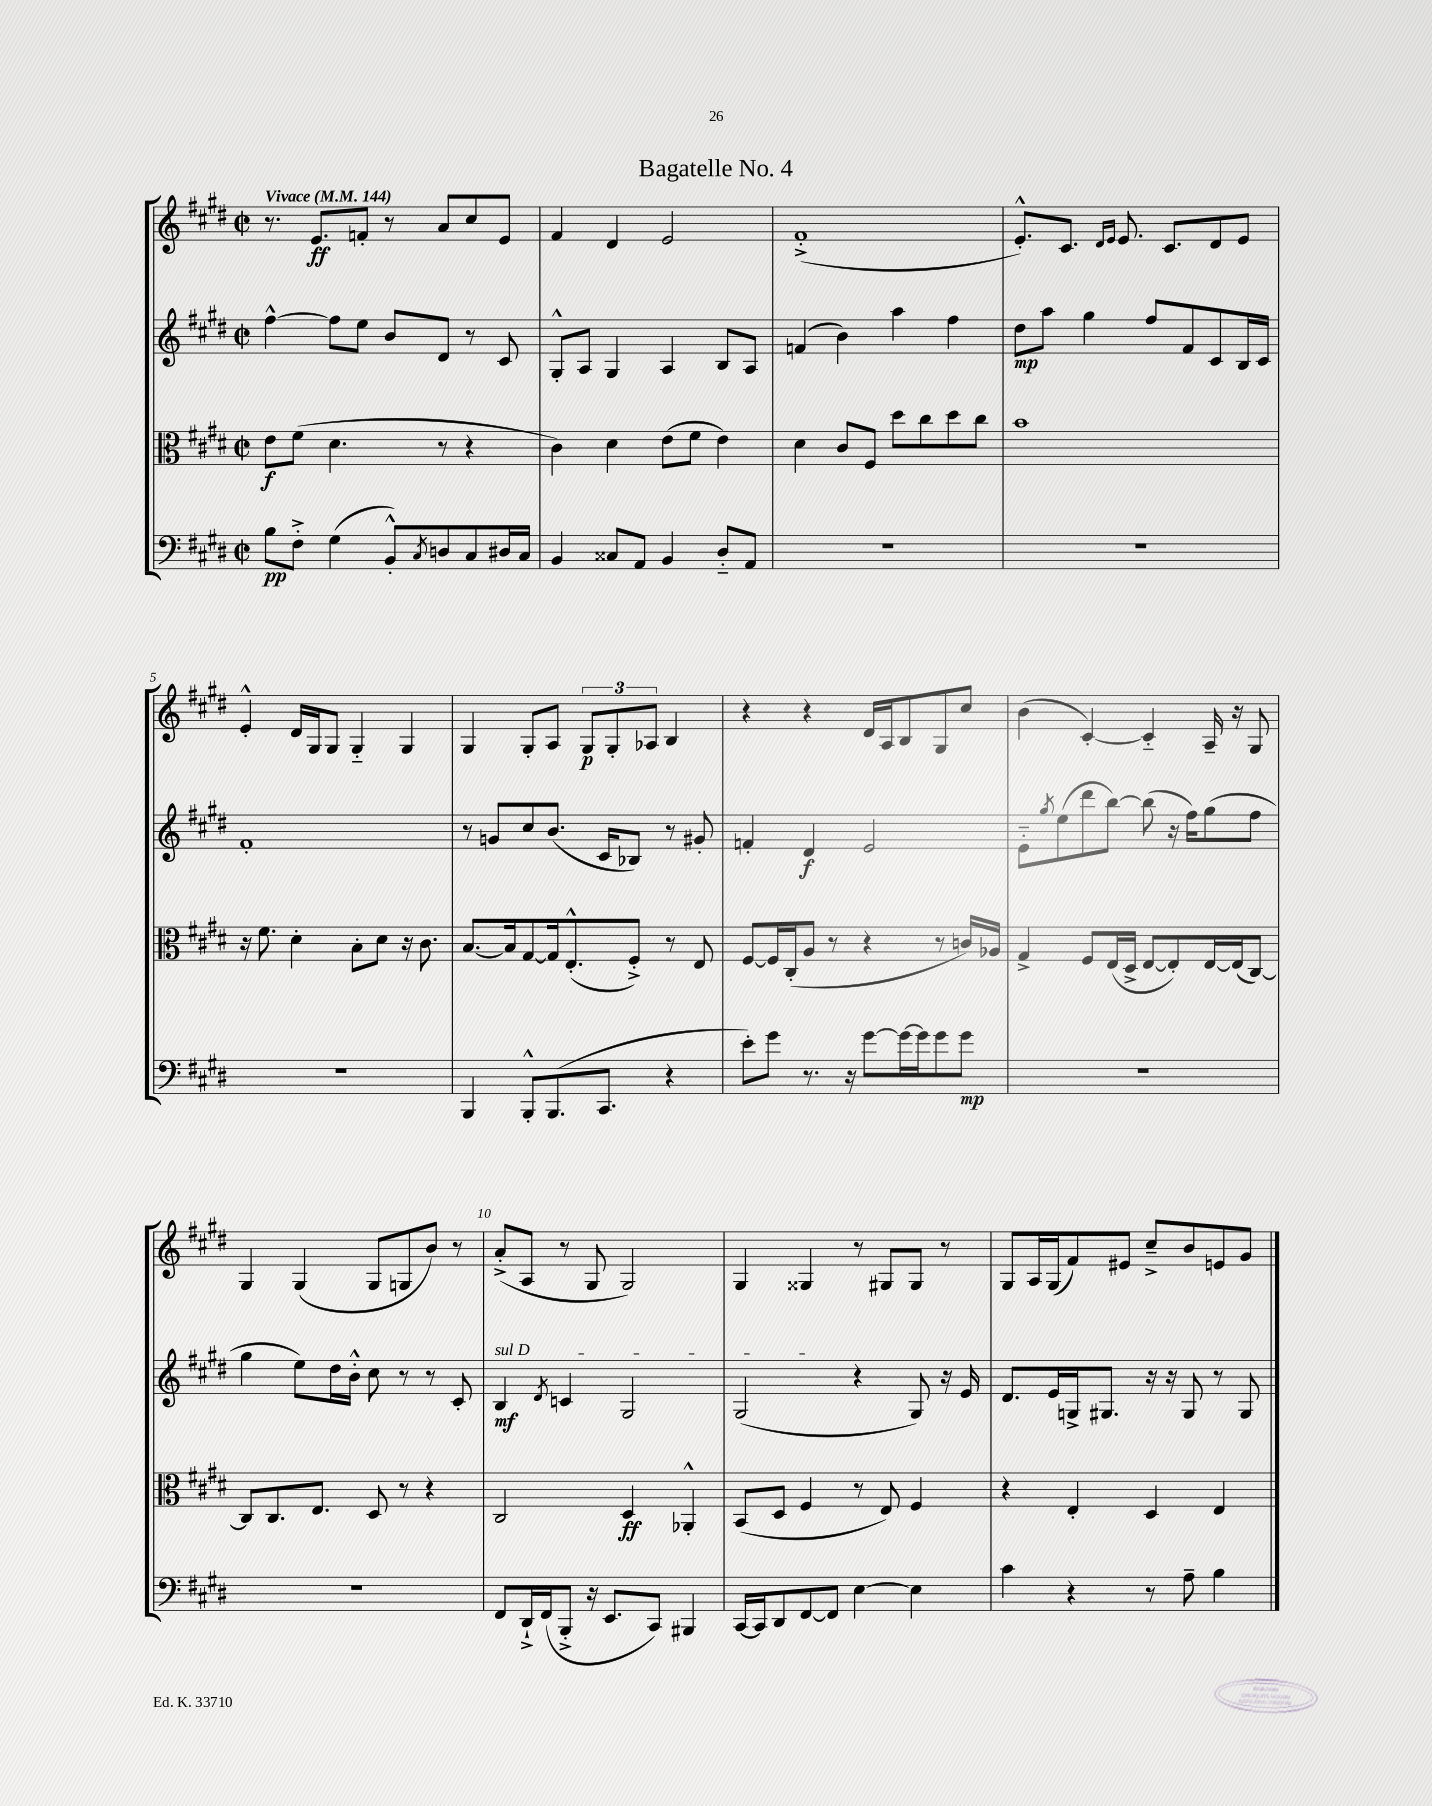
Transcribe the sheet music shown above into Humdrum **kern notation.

**kern	**kern	**kern	**kern
*staff4	*staff3	*staff2	*staff1
*clefF4	*clefC3	*clefG2	*clefG2
*k[f#c#g#d#]	*k[f#c#g#d#]	*k[f#c#g#d#]	*k[f#c#g#d#]
*M2/2	*M2/2	*M2/2	*M2/2
*met(c|)	*met(c|)	*met(c|)	*met(c|)
*MM144	*MM144	*MM144	*MM144
8B	8e	[4ff#^^	8.r
8F#'^	(8f#	.	.
.	.	.	8.e
(4G#	4.d#	8ff#]	.
.	.	8ee	8f'
8BB'^^)	.	8b	8r
8qC#	.	.	.
8D	8r	8d#	8a
8C#	4r	8r	8cc#
16D#	.	8c#	8e
16C#	.	.	.
=	=	=	=
4BB	4c#)	8G#'^^	4f#
.	.	8A	.
8C##	4d#	4G#	4d#
8AA	.	.	.
4BB	(8e	4A	2e
.	8f#	.	.
8D#'~	4e)	8B	.
8AA	.	8A	.
=	=	=	=
1r	4d#	(4f	(1f#'^
.	8c#	4b)	.
.	8F#	.	.
.	8dd#	4aa	.
.	8cc#	.	.
.	8dd#	4ff#	.
.	8cc#	.	.
=	=	=	=
1r	1b	8dd#	8.e'^^)
.	.	8aa	.
.	.	.	8.c#
.	.	4gg#	.
.	.	.	16qqd#
.	.	.	16qqe
.	.	.	8.e
.	.	8ff#	.
.	.	.	8.c#
.	.	8f#	.
.	.	8c#	8d#
.	.	16B	8e
.	.	16c#	.
=	=	=	=
1r	16r	1f#'	4e'^^
.	8.f#	.	.
.	4d#'	.	16d#
.	.	.	16G#
.	.	.	8G#
.	8B'	.	4G#'~
.	8d#	.	.
.	16r	.	4G#
.	8.c#	.	.
=	=	=	=
4BBB	[8.B	8r	4G#
.	.	8g	.
.	16B]	.	.
8BBB'^^	[8G#	8cc#	8G#'
(8.BBB	16G#]	(8.b	8A
.	(8.E'^^	.	.
.	.	.	12G#
8.CC#	.	16c#	.
.	.	.	12G#'
.	8F#'^)	8B-)	.
.	.	.	12A-
4r	8r	8r	4B
.	8E	8g#'	.
=	=	=	=
8e')	[8F#	4f'	4r
8g#	16F#]	.	.
.	(16C#'	.	.
8.r	8A	4d#	4r
.	8r	.	.
16r	.	.	.
[8g#	4r	2e	16d#
.	.	.	16A
16g#_	.	.	8B
16g#]	.	.	.
8g#	8r	.	8G#
8g#	16c)	.	8cc#
.	16A-	.	.
=	=	=	=
1r	4G#^	8e'~	(4b
.	.	8qgg#	.
.	.	(8ee	.
.	8F#	8ddd#	[4c#')
.	(16E	[8bb)	.
.	16D#^	.	.
.	[8E	(8bb]	4c#'~]
.	8E'])	16r	.
.	.	16ff#)	.
.	[16E	(8gg#	16A~
.	(16E]	.	16r
.	[8C#)	8ff#	8G#
=	=	=	=
1r	8C#]	4gg#	4G#
.	8.C#	.	.
.	.	8ee)	(4G#
.	8.E	.	.
.	.	16dd#	.
.	.	16b'^^	.
.	8D#	8cc#	8G#
.	8r	8r	8G
.	4r	8r	8b)
.	.	8c#'	8r
=	=	=	=
8FF#	2C#	4B	(8a'^
16DD#`^	.	.	8A
(16FF#	.	.	.
.	.	8qd#	.
8BBB'^	.	4c	8r
16r	.	.	8G#
8.EE	.	.	.
.	4D#	2G#	2G#)
8CC#)	.	.	.
4BBB#	4AA-'^^	.	.
=	=	=	=
[16CC#	(8BB	(2G#	4G#
16CC#]	.	.	.
8DD#	8D#	.	.
[8FF#	4F#	.	4G##
8FF#]	.	.	.
[4E	8r	4r	8r
.	8E)	.	8G#
4E]	4F#	8G#)	8G#
.	.	16r	8r
.	.	16e	.
=	=	=	=
4c#	4r	8.d#	8G#
.	.	.	16A
.	.	16e	(16G#
4r	4E'	16G^	8f#)
.	.	8.G#	.
.	.	.	8e#
8r	4D#	16r	8cc#~^
.	.	16r	.
8A~	.	8G#	8b
4B	4E	8r	8e
.	.	8G#	8g#
==	==	==	==
*-	*-	*-	*-
